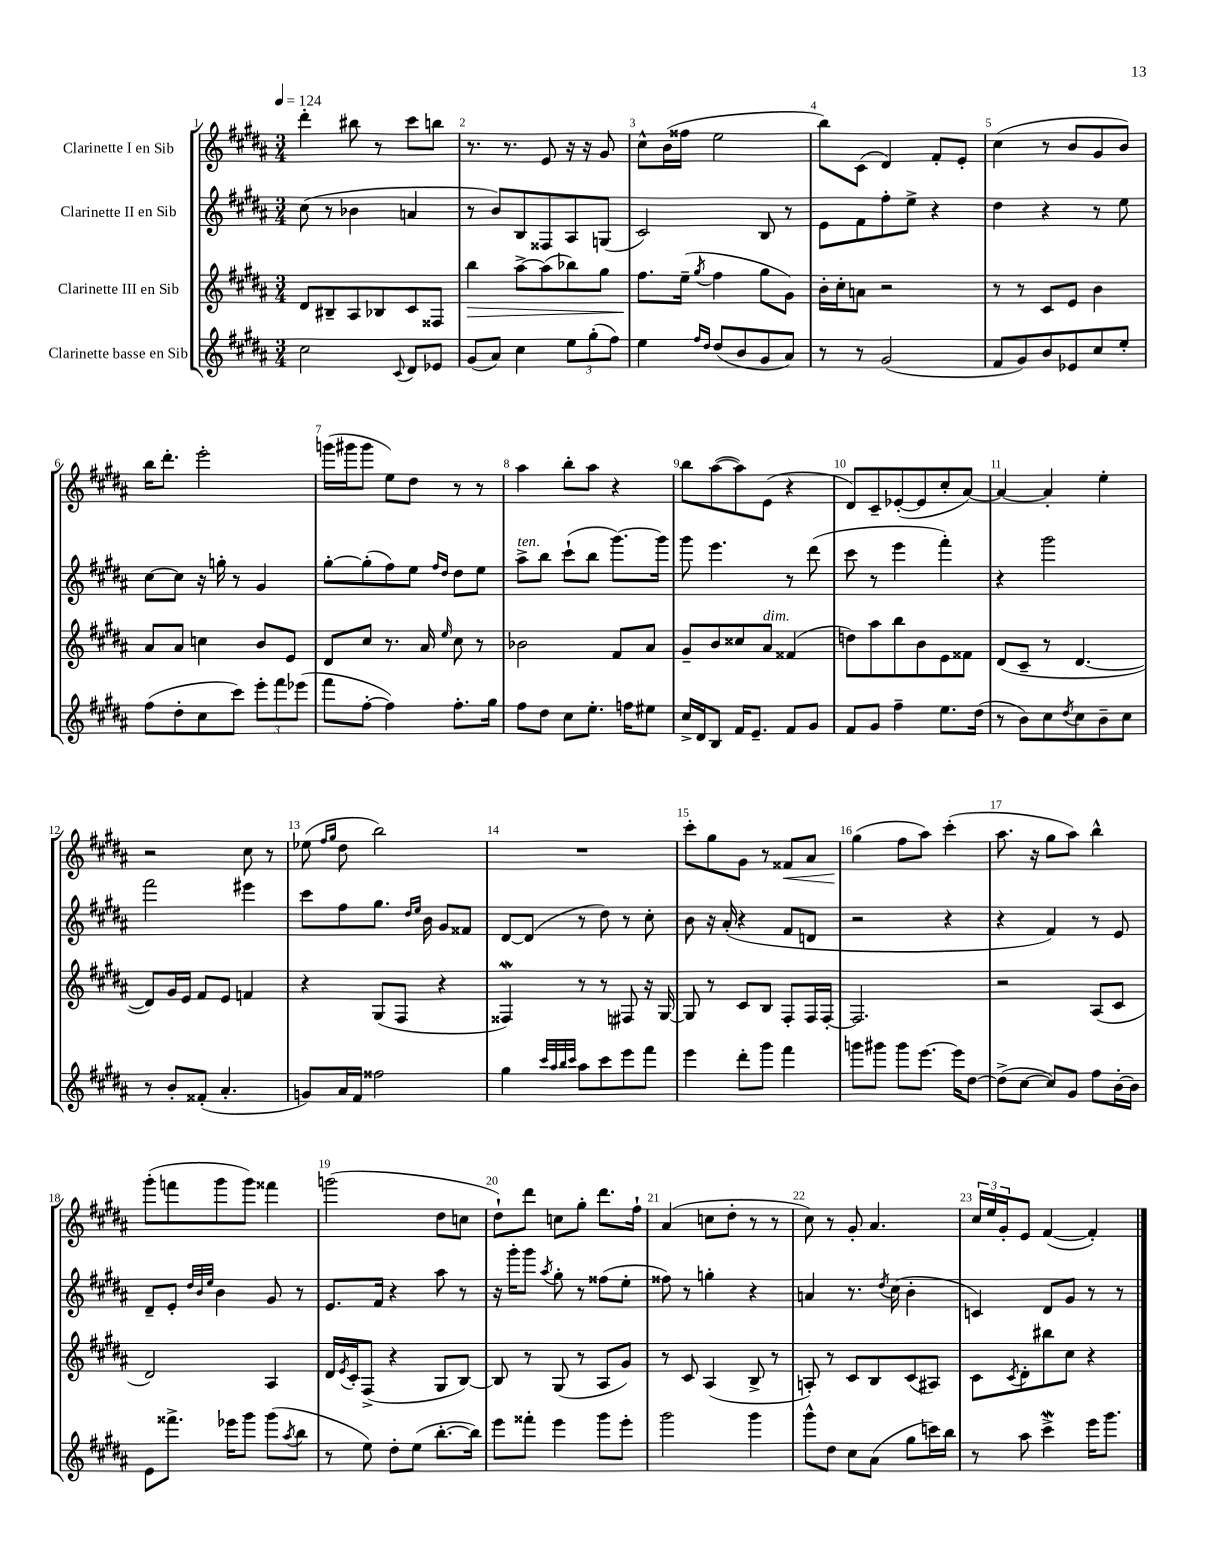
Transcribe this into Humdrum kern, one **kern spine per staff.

**kern	**kern	**dynam	**kern	**kern	**dynam
*part4	*part3	*part3	*part2	*part1	*part1
*staff4	*staff3	*staff3	*staff2	*staff1	*staff1
*I"Clarinette basse en Sib	*I"Clarinette III en Sib	*	*I"Clarinette II en Sib	*I"Clarinette I en Sib	*
*clefG2	*clefG2	*	*clefG2	*clefG2	*
*k[f#c#g#d#a#]	*k[f#c#g#d#a#]	*	*k[f#c#g#d#a#]	*k[f#c#g#d#a#]	*
*M3/4	*M3/4	*	*M3/4	*M3/4	*
*MM124	*MM124	*	*MM124	*MM124	*
=1	=1	=1	=1	=1	=1
2cc#\	8d#/L	.	(8cc#\	4ddd#'\	.
.	8B#X~/	.	8r	.	.
.	8A#/	.	4b-X\	8bb#X\	.
.	8B-X/	.	.	8r	.
8qqc#/	.	.	.	.	.
8d#/L	8c#/	.	4an/	8ccc#\L	.
8e-X/J	8F##X/J	.	.	8bbn\J	.
=2	=2	=2	=2	=2	=2
!	!	!LO:HP:b	!	!	!
(8g#/L	4bb\	>	8r	8.r	.
8a#/J)	.	.	8b/L)	.	.
.	.	.	.	8.r	.
4cc#\	[8aa#^\L	.	8B/	.	.
.	(8aa#\]	.	8F##X/	8e/	.
12ee\L	8bb-X\)	.	8A#/	16r	.
.	.	.	.	16r	.
(12gg#'\	.	.	.	.	.
.	8gg#\J	.	(8Gn/J	8g#/	.
12ff#\J)	.	.	.	.	.
=3	=3	=3	=3	=3	=3
4ee\	8.ff#\L	.	2c#/)	8cc#^^\L	.
.	.	.	.	(16b\L	.
.	(16ee~\Jk	]	.	16ff##X\JJ	.
16qqff#/LL	.	.	.	.	.
16qqdd#/JJ	8qgg#/	.	.	.	.
(8dd#/L	4ff#\	.	.	2ee\	.
8b/	.	.	.	.	.
8g#/	8gg#\L	.	8B/	.	.
8a#/J)	8g#\J)	.	8r	.	.
=4	=4	=4	=4	=4	=4
8r	16b'\LL	.	8e\L	8bb\L)	.
.	16cc#'\J	.	.	.	.
8r	8an\J	.	8f#\	(8c#\J	.
(2g#/	2r	.	8ff#'\	4d#/)	.
.	.	.	8ee^\J	.	.
.	.	.	4r	8f#'/L	.
.	.	.	.	8e'/J	.
=5	=5	=5	=5	=5	=5
8f#/L	8r	.	4dd#\	(4cc#\	.
8g#/)	8r	.	.	.	.
8b/	8c#/L	.	4r	8r	.
8e-X/	8e/J	.	.	8b/L	.
8cc#/	4b\	.	8r	8g#/	.
8ee'/J	.	.	8ee\	8b/J)	.
!!LO:LB:g=z
=6	=6	=6	=6	=6	=6
(8ff#\L	8a#/L	.	[8cc#\L	16bb\KL	.
.	.	.	.	8.ddd#'\J	.
8dd#'\	8a#/J	.	8cc#\J]	.	.
8cc#\	4ccn\	.	16r	2eee'\	.
.	.	.	16ggn'\	.	.
8ccc#\J)	.	.	8r	.	.
12eee'\L	8b/L	.	4g#/	.	.
12fff#\	.	.	.	.	.
.	8e/J	.	.	.	.
(12eee-X\J	.	.	.	.	.
=7	=7	=7	=7	=7	=7
8fff#\L	8d#/L	.	[8gg#'\L	(16gggn\LL	.
.	.	.	.	16ggg#X\J	.
[8ff#'\J	8cc#/J	.	(8gg#'\]	8ggg#\J	.
4ff#\])	8.r	.	8ff#\)	8ee\L)	.
.	.	.	8ee\J	8dd#\J	.
.	16a#/	.	.	.	.
.	.	.	16qqff#/LL	.	.
.	16qqee/	.	16qqdd#/JJ	.	.
8.ff#'\L	8cc#\	.	8dd#\L	8r	.
.	8r	.	8ee\J	8r	.
16gg#\Jk	.	.	.	.	.
=8	=8	=8	=8	=8	=8
!	!	!	!LO:TX:a:i:t=ten.	!	!
8ff#\L	2b-X\	.	8aa#^\L	4aa#\	.
8dd#\J	.	.	8bb\J	.	.
8cc#\L	.	.	(8ccc#`\L	8bb'\L	.
8.ee'\J	.	.	8bb\J	8aa#\J	.
.	8f#/L	.	[8.ggg#\L)	4r	.
16ffn\KL	.	.	.	.	.
8ee#X\J	8a#/J	.	.	.	.
.	.	.	16ggg#\Jk]	.	.
=9	=9	=9	=9	=9	=9
16cc#^/LL	8g#~/L	.	8ggg#\	8bb\L	.
16d#/J	.	.	.	.	.
8B/J	8b/	.	4.eee\	([8aa#\	.
16f#/KL	8cc##X/	.	.	8aa#\])	.
8.e~/J	.	.	.	.	.
!	!LO:TX:a:i:t=dim.	!	!	!	!
.	8a#/J	.	.	(8e\J	.
8f#/L	(4f##X/	.	8r	4r	.
8g#/J	.	.	(8ddd#\	.	.
=10	=10	=10	=10	=10	=10
8f#/L	8ddn\L)	.	8ccc#\	8d#/L)	.
8g#/J	8aa#\	.	8r	8c#~/	.
4ff#~\	8bb\	.	4eee\	([8e-X'/	.
.	8b\	.	.	8e-/]	.
8.ee\L	8e\	.	4fff#'\)	8cc#'/	.
.	8f##X\J	.	.	[8a#/J)	.
(16dd#\Jk	.	.	.	.	.
=11	=11	=11	=11	=11	=11
8r	(8d#/L	.	4r	4a#/_	.
8b\L)	8c#~/J	.	.	.	.
8cc#\	8r	.	2ggg#\	4a#'/]	.
8qdd#/	.	.	.	.	.
8cc#\	[4.d#/	.	.	.	.
8b~\	.	.	.	4ee'\	.
8cc#\J	.	.	.	.	.
!!LO:LB:g=z
=12	=12	=12	=12	=12	=12
8r	8d#/L])	.	2fff#\	2r	.
8b'/L	16g#/L	.	.	.	.
.	16e/JJ	.	.	.	.
(8f##X'/J	8f#/L	.	.	.	.
4.a#'/	8e/J	.	.	.	.
.	4fn/	.	4eee#X\	8cc#\	.
.	.	.	.	8r	.
=13	=13	=13	=13	=13	=13
8gn/L)	4r	.	8ccc#\L	(8ee-X\	.
.	.	.	.	16qqff#/LL	.
.	.	.	.	16qqgg#/JJ	.
16a#/L	.	.	8ff#\	8dd#\	.
16f#/JJ	.	.	.	.	.
2ff##X\	(8G#/L	.	8.gg#\J	2bb\)	.
.	8F#/J	.	.	.	.
.	.	.	16qqdd#/LL	.	.
.	.	.	16qqee/JJ	.	.
.	.	.	16b\	.	.
.	4r	.	8g#/L	.	.
.	.	.	8f##X/J	.	.
=14	=14	=14	=14	=14	=14
4gg#\	4F##XW/)	.	[8d#/L	2.r	.
.	.	.	(8d#/J]	.	.
32qqccc#/LLL	.	.	.	.	.
32qqaa#/	.	.	.	.	.
32qqbb/	.	.	.	.	.
32qqccc#/JJJ	.	.	.	.	.
8aa#\L	8r	.	8r	.	.
8ccc#\	8r	.	8dd#\)	.	.
8eee\	8F#X/	.	8r	.	.
8fff#\J	16r	.	8cc#'\	.	.
.	[16G#/	.	.	.	.
=15	=15	=15	=15	=15	=15
4eee\	8G#/]	.	8b\	8ccc#'\L	.
.	8r	.	16r	8gg#\	.
.	.	.	(16a#'/	.	.
8ddd#'\L	8c#/L	.	4r	8g#\J	.
8ggg#\J	8B/J	.	.	8r	.
!	!	!	!	!	!LO:HP:b
4fff#\	8F#'/L	.	8f#/L	8f##X/L	<
.	16F#/L	.	8dn/J	8a#/J	.
.	[16F#'/JJ	.	.	.	.
=16	=16	=16	=16	=16	=16
8gggn\L	2.F#/]	.	2r	(4gg#\	.
8ggg#X\J	.	.	.	.	.
8ggg#\L	.	.	.	8ff#\L	[
[8.eee\J	.	.	.	8aa#\J)	.
.	.	.	4r	(4ccc#'\	.
16eee\KL]	.	.	.	.	.
[8dd#\J	.	.	.	.	.
=17	=17	=17	=17	=17	=17
(8dd#^\L]	2r	.	4r	8.aa#\	.
[8cc#\J	.	.	.	.	.
.	.	.	.	16r	.
8cc#/L])	.	.	4f#/)	8gg#\L	.
8g#/J	.	.	.	8aa#\J)	.
8ff#\L	(8A#/L	.	8r	4bb^^\	.
[16b'\L	8c#/J	.	8e/	.	.
16b\JJ]	.	.	.	.	.
!!LO:LB:g=z
=18	=18	=18	=18	=18	=18
8e\L	2d#/)	.	8d#~/L	(8ggg#'\L	.
8.fff##X^\J	.	.	8e'/J	8fffn\	.
.	.	.	32qqdd#/LLL	.	.
.	.	.	32qqb/	.	.
.	.	.	32qqee/JJJ	.	.
.	.	.	4b\	8ggg#\	.
16eee-X\KL	.	.	.	.	.
8ggg#\J	.	.	.	8ggg#\J)	.
(8ggg#\L	4A#/	.	8g#/	4fff##X\	.
8qaa#/	.	.	.	.	.
8bb\J	.	.	8r	.	.
=19	=19	=19	=19	=19	=19
8r	16d#/LL	.	8.e/L	(2gggn\	.
.	8qe/	.	.	.	.
.	16c#'/J	.	.	.	.
8ee\)	(8F#^/J	.	.	.	.
.	.	.	16f#/Jk	.	.
8dd#'\L	4r	.	4r	.	.
(8ee\J	.	.	.	.	.
[8.bb'\L	8G#/L	.	8aa#\	8dd#\L	.
.	[8B/J)	.	8r	8ccn\J	.
16bb\Jk])	.	.	.	.	.
=20	=20	=20	=20	=20	=20
8eee\L	8B/]	.	16r	8dd#`\L)	.
.	.	.	16ggg#'\KL	.	.
8fff##X'\J	8r	.	8ggg#\J	8ddd#\J	.
.	.	.	8qaa#/	.	.
4eee\	(8G#/	.	8gg#'\	8ccn\L	.
.	8r	.	8r	8gg#'\J	.
8ggg#\L	8A#/L	.	(8ff##X\L	8.ddd#\L	.
8eee'\J	8g#/J)	.	8ee'\J	.	.
.	.	.	.	16ff#`\Jk	.
=21	=21	=21	=21	=21	=21
2ggg#\	8r	.	8ff##X\)	(4a#/	.
.	8c#/	.	8r	.	.
.	(4A#/	.	4ggn'\	8ccn\L	.
.	.	.	.	8dd#'\J	.
4ggg#\	8B^/	.	4r	8r	.
.	8r	.	.	8r	.
=22	=22	=22	=22	=22	=22
8ggg#^^\L	8An'/)	.	4an/	8cc#\)	.
8dd#\J	8r	.	.	8r	.
8cc#\L	8c#/L	.	8.r	8g#'/	.
(8a#\J	8B/	.	.	4.a#/	.
.	.	.	8qdd#/	.	.
.	.	.	(16cc#\	.	.
8gg#\L	(8c#/	.	4b'\	.	.
16cccn\L)	8A#X/J)	.	.	.	.
16bb\JJ	.	.	.	.	.
=23	=23	=23	=23	=23	=23
8r	8c#\L	.	4cn/)	24cc#/LL	.
.	.	.	.	24ee/	.
.	.	.	.	24g#'/J	.
.	8qc#/	.	.	.	.
8aa#\	8d#'\	.	.	8e/J	.
4ccc#W^\	8bb#X\	.	8d#/L	([4f#/	.
.	8cc#\J	.	8g#/J	.	.
16eee\KL	4r	.	8r	4f#'/])	.
8.ggg#\J	.	.	.	.	.
.	.	.	8r	.	.
==	==	==	==	==	==
*-	*-	*-	*-	*-	*-
